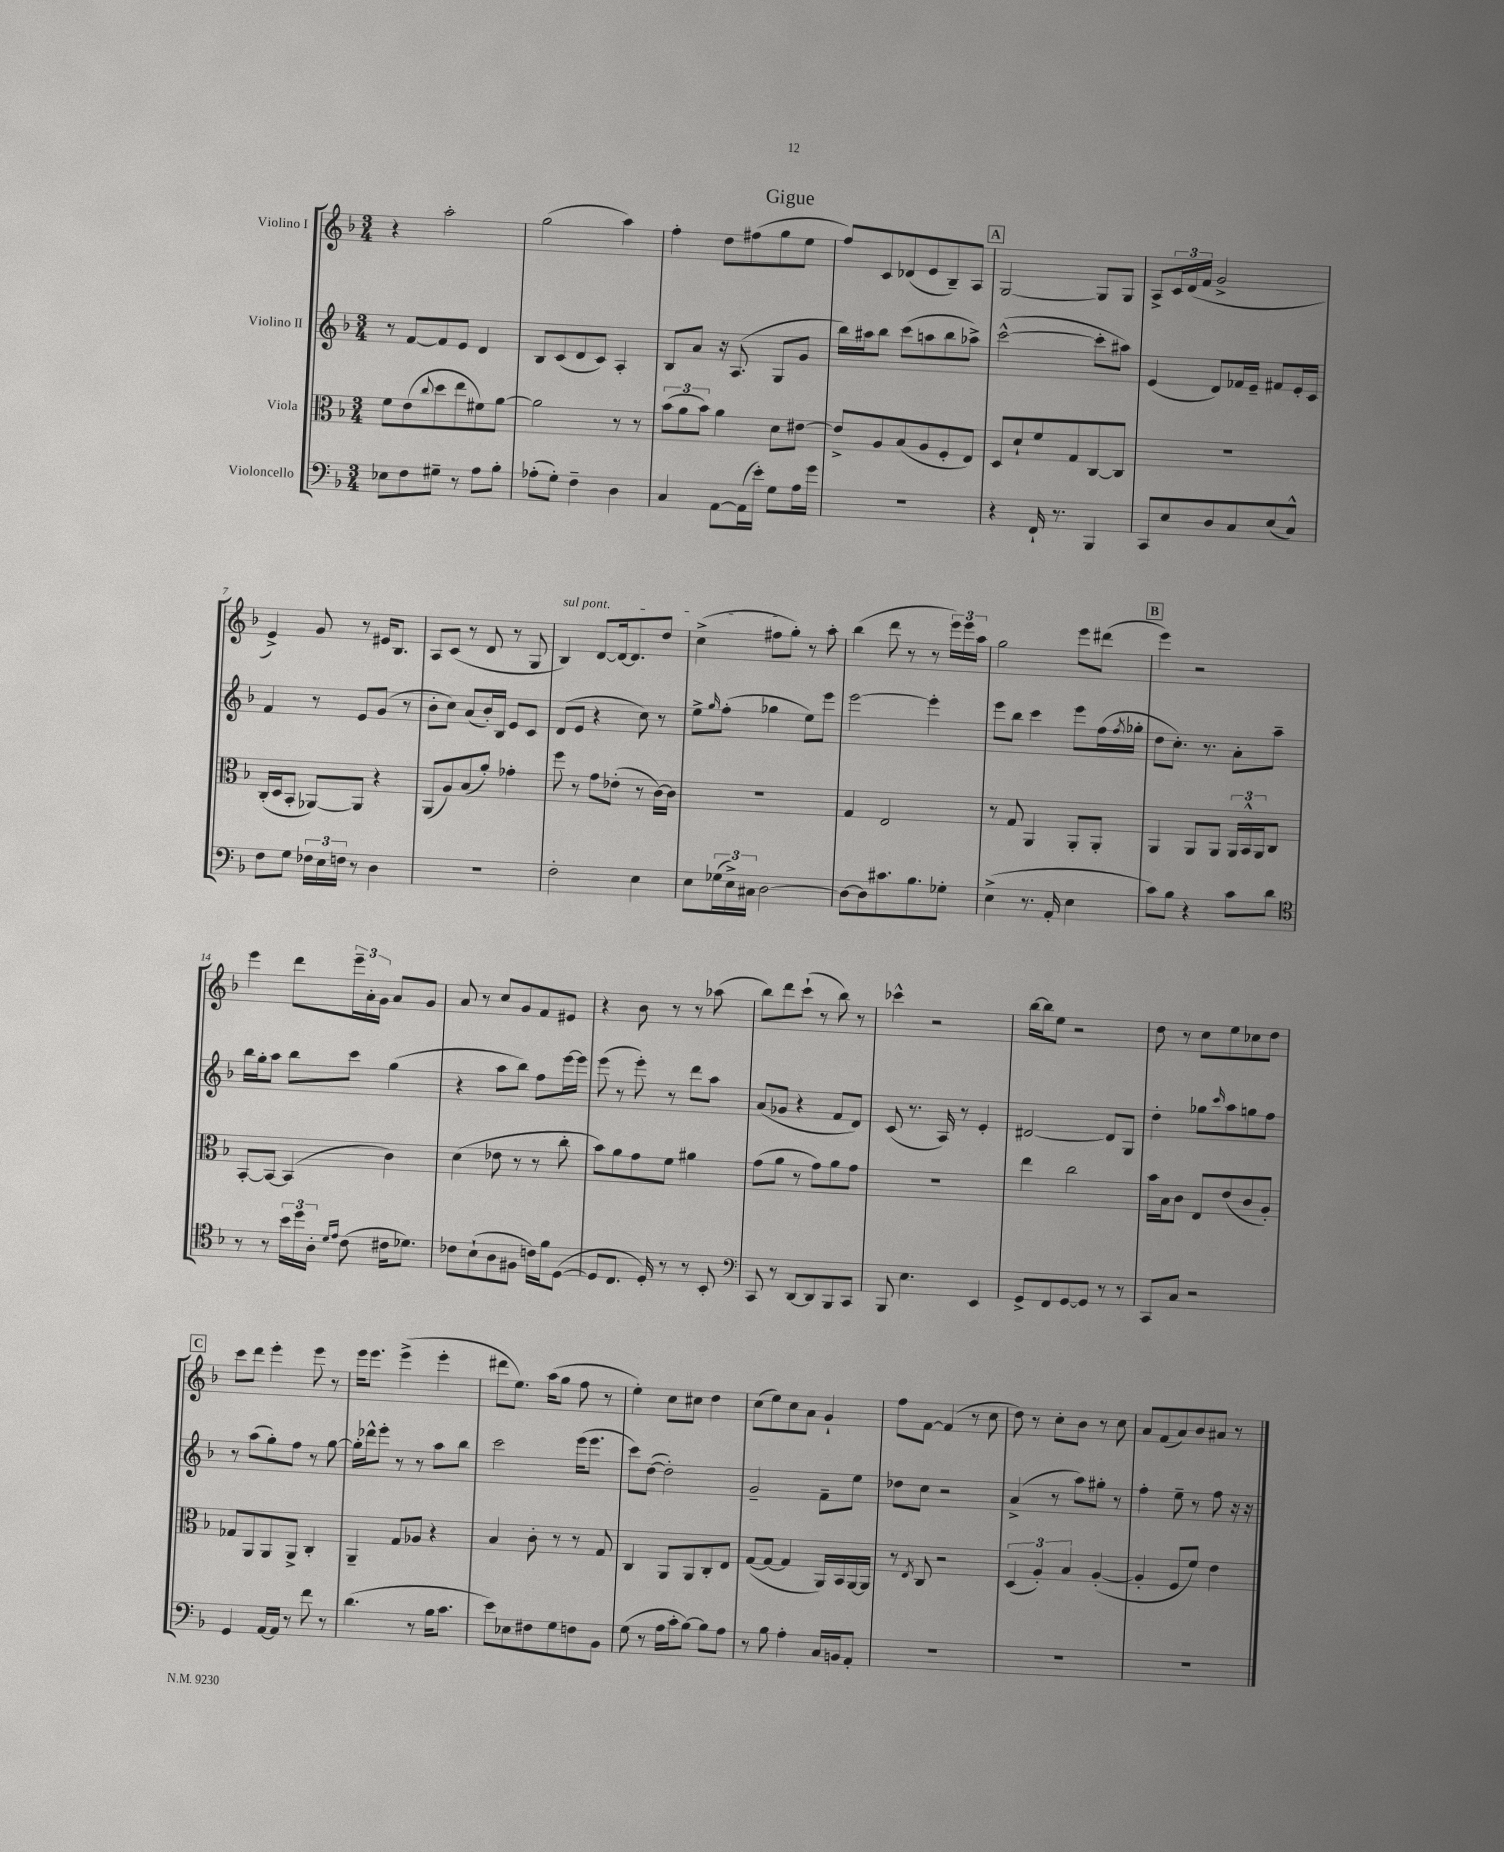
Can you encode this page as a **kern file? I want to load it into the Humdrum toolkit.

**kern	**kern	**kern	**kern
*part4	*part3	*part2	*part1
*staff4	*staff3	*staff2	*staff1
*I"Violoncello	*I"Viola	*I"Violino II	*I"Violino I
*clefF4	*clefC3	*clefG2	*clefG2
*k[b-]	*k[b-]	*k[b-]	*k[b-]
*M3/4	*M3/4	*M3/4	*M3/4
=1	=1	=1	=1
8E-X\L	8f\L	8r	4r
8F\	(8e\	[8f/L	.
.	8qqcc/	.	.
8G#X~\J	8dd\	8f/]	2aa'\
8r	8ee\	8e/J	.
8A\L	8f#X\)	4d/	.
8B-'\J	[8a\J	.	.
=2	=2	=2	=2
(8A-X'\L	2a\]	8B-/L	(2gg\
8G'\J)	.	(8c/	.
4F~\	.	8d/	.
.	.	8c/J)	.
4D\	8r	4A'/	4aa\)
.	8r	.	.
=3	=3	=3	=3
4C/	(12b-\L	8B-/L	4ff'\
.	12a\	.	.
.	.	8a/J	.
.	12b-\J)	.	.
[8AA\L	4a\	16r	8dd\L
.	.	(8.A/	.
(16AA\L]	.	.	(8ff#X\
16e'\JJ)	.	.	.
8G\L	8d\L	8G/L	8gg\
16A\L	[8e#X\J	8g/J	8ee\J
16g\JJ	.	.	.
=4	=4	=4	=4
2.r	8e#^/L]	16bb-\LL)	8ff/L)
.	.	16aa#X\J	.
.	8A/	8bb-\J	8c/
.	(8B-/	(8ccc\L	(8d-X/
.	8A/	8aan\	8e/
.	8F'/	8bb-\	8B-~/)
.	8E/J)	8aa-X^\J)	8A/J
!!LO:REH:place=s1:t=A
=5	=5	=5	=5
4r	8D/L	([2ccc^^\	[2G/
.	8d`/	.	.
16FF`/	8f/	.	.
8.r	.	.	.
.	8G/	.	.
4BBB-/	[8C/	8ccc'\L]	8G/L]
.	8C/J]	8aa#X\J)	8G/J
=6	=6	=6	=6
8CC/L	2.r	(4e/	8A^/L
8E/	.	.	24c/L
.	.	.	(24d/
.	.	.	24f/JJ
8D/	.	8d/L)	2g^/
8C/	.	16f-X/L	.
.	.	16e~/JJ	.
(8E/	.	8f#X/L	.
8C^^/J)	.	16e'/L	.
.	.	16c/JJ	.
!!LO:LB:g=z
=7	=7	=7	=7
8F\L	(16C'/LL	4f/	4e^/)
.	16D/J	.	.
8G\J	8BB-'/J	.	.
24F-X\LL	[8AA-X/L)	8r	8g/
24E\	.	.	.
24Fn\JJ	.	.	.
8r	8AA-/J]	8e/L	8r
4D\	4r	(8g/J	16e#X/KL
.	.	.	8.B-/J
.	.	8r	.
=8	=8	=8	=8
2.r	(8AA/L	8b-'\L	8A/L
.	8A/)	8cc\J)	(8c/J
.	(8B-/	(8a/L	8r
.	8a'/J)	16b-'/L)	8d/
.	.	16B-/JJ	.
.	4g-X'\	8e/L	8r
.	.	8c/J	8G/
=9	=9	=9	=9
!	!	!	!LO:TX:a:i:t=sul pont.
2F'\	8ff\	(8d/L	4B-/)
.	8r	8e/J	.
.	8g\L	4r	[8d/L
.	(8e-X'\J	.	16d/k_
.	.	.	8.d/]
4E\	8r	8cc\)	.
.	[16c\LL)	8r	8dd/J
.	16c\JJ]	.	.
=10	=10	=10	=10
8E\L	2.r	8ee^\L	(4cc^\
.	.	16qqgg/	.
(24G-X\L	.	(8ff'\J	.
24E^\)	.	.	.
24C#X\JJ	.	.	.
[2D\	.	4gg-X\	8ff#X\L
.	.	.	8gg'\J)
.	.	8ee\L)	8r
.	.	8eee\J	8aa'\
=11	=11	=11	=11
8D\L_	4G/	[2eee\	(4bb-\
8D\]	.	.	.
8.c#X\	2E/	.	8ddd\
.	.	.	8r
8.B-\	.	.	.
.	.	4eee'\]	8r
8G-X'\J	.	.	24eee\LL)
.	.	.	24eee\
.	.	.	24aa\JJ
=12	=12	=12	=12
(4E^\	8r	8eee\L	2gg\
.	8G/	8bb-\J	.
8.r	4AA/	4ccc\	.
16AA'/	.	.	.
4E\	8AA'/L	8eee\L	8eee\L
.	8AA'/J	(16ff\L	(8ddd#X\J
.	.	8qff/	.
.	.	16gg-X'\JJ	.
!!LO:REH:place=s1:t=B
=13	=13	=13	=13
8c\L)	4AA/	8dd\L	4eee\)
8B-\J	.	8.cc'\J)	.
4r	8AA/L	.	2r
.	.	8.r	.
.	8AA/J	.	.
8c\L	24AA/LL	8a'\L	.
.	24BB-^^/	.	.
.	24AA/J	.	.
8d\J	8C/J	8aa~\J	.
!!LO:LB:g=z
=14	=14	=14	=14
*clefC4	*	*	*
8r	[8BB-'/L	16bb-\LL	4eee\
.	.	16gg'\J	.
8r	8BB-/J_	8aa\J	.
24b-\LL	(4BB-/]	8bb-\L	8ddd\L
24dd\	.	.	.
24A'\JJ	.	.	.
16qqd/LL	.	.	.
16qqe/JJ	.	.	.
(8c\	.	8ccc\J	24eee~\L
.	.	.	24a'\
.	.	.	24g\JJ
16c#X\KL	4c\)	(4gg\	8a/L
8.d-X\J)	.	.	.
.	.	.	8g/J
=15	=15	=15	=15
8c-X\L	(4d\	4r	8a/
(8B-`\	.	.	8r
8A\	8e-X\	8aa\L	8cc/L
8F#X\J	8r	8bb-\J)	8g/
16cn\LL)	8r	8ff\L	8f/
16f\J	.	.	.
([8D\J	8cc'\	[16eee\L	8e#X/J
.	.	16eee\JJ]	.
=16	=16	=16	=16
8D/L]	8b-\L)	(8eee\	4r
8.C/J	8a\	8r	.
.	8g\	8eee'\)	8b-\
16D'/)	.	.	.
8r	8f\J	8r	8r
8r	4a#X\	8ddd\L	8r
8BB-'/	.	8aa\J	(8aa-X\
=17	=17	=17	=17
*clefF4	*	*	*
8CC/	(8g\L	(8a/L	8bb-\L)
8r	8a\J	8g-X/J	8ddd\
[8DD/L	8r	4r	(8ccc`\J
8DD/]	8g\L)	.	8r
8BBB-/	8a\	8f/L	8bb-\)
8CC/J	8g\J	8d/J)	8r
=18	=18	=18	=18
8BBB-/	2.r	(8c/	4ccc-X^^\
4.E\	.	8.r	.
.	.	.	2r
.	.	16A/)	.
.	.	8r	.
4EE/	.	4e'/	.
=19	=19	=19	=19
8GG^/L	4ee\	[2d#X/	[16bb-\LL
.	.	.	16bb-\J]
8FF/	.	.	8ee\J
[8GG/	2cc\	.	2r
8GG/J]	.	.	.
8r	.	8d#/L]	.
8r	.	8G/J	.
=20	=20	=20	=20
8CC/L	16b-\LL	4dd'\	8dd\
.	16B-\J	.	.
8C/J	8c\J	.	8r
2r	8E/L	8gg-X\L	8cc\L
.	.	16qqccc/	.
.	(8e/	8aa\	8ee\
.	8c/	8ggn\	8cc-X\
.	8A'/J)	8ff\J	8dd\J
!!LO:LB:g=z
!!LO:REH:place=s1:t=C
=21	=21	=21	=21
4GG/	8G-X/L	8r	8ccc\L
.	8AA/	(8aa\L	8ddd\J
[16AA/LL	8AA/	8gg'\)	4eee'\
16AA/JJ]	.	.	.
8r	8AA^/J	8ff\J	.
8f\	4C'/	8r	8eee\
8r	.	[8gg\	8r
=22	=22	=22	=22
(4.d\	4AA~/	16gg'\LL]	16eee\KL
.	.	16ddd-X^^\J	8.eee\J
.	.	8eee'\J	.
.	8G/L	8r	(4eee^\
8r	8A-X/J	8r	.
16B-\KL	4r	8aa\L	4eee'\
8.c\J	.	.	.
.	.	8bb-\J	.
=23	=23	=23	=23
8e\L)	4B-/	2ccc\	8ddd#X\L
8E-X\	.	.	8.ee\J)
8F#X\	8c'\	.	.
.	.	.	(16aa\KL
8G\	8r	.	8gg\J
8Fn\	8r	(16eee\KL	8ff\
.	.	8.eee\J	.
8BB-\J	8G/	.	8r
=24	=24	=24	=24
(8G\	4C/	8ccc\L)	4ee'\)
8r	.	([8dd\J	.
16A\LL	8AA/L	2dd'\])	8cc\L
16c'\J	.	.	.
[8B-\J)	8AA/	.	8cc#X\J
8B-\L]	8C'/	.	4dd\
8A\J	8E/J	.	.
=25	=25	=25	=25
8r	([8G/L	2g~/	(8cc\L
8B-\	8G/J_	.	8ee\)
4A'\	4G/]	.	8cc\
.	.	.	8a\J
16C/LL	16AA/LL)	8f~\L	4g`/
16BBn/J	16BB-/	.	.
8AA'/J	[16AA/	8ee\J	.
.	16AA/JJ]	.	.
=26	=26	=26	=26
2.r	8r	8dd-X\L	8ff\L
.	8qE/	.	.
.	8C/	8cc\J	[8f\J
.	2r	2r	(4f/]
.	.	.	8r
.	.	.	8cc\
=27	=27	=27	=27
2.r	(6D/	(4a^/	8dd\)
.	.	.	8r
.	6A'/)	.	.
.	.	8r	8cc'\L
.	6B-/	.	.
.	.	8aa\L)	8b-\J
.	([4A'/	8gg#X'\J	8r
.	.	8r	8cc\
=28	=28	=28	=28
2.r	4A'/]	4ff'\	8a/L
.	.	.	(8f/
.	8F/L	8ee~\	8a/)
.	8f/J)	8r	8b-/
.	4e\	8ff\	8a#X/J
.	.	16r	8r
.	.	16r	.
==	==	==	==
*-	*-	*-	*-
